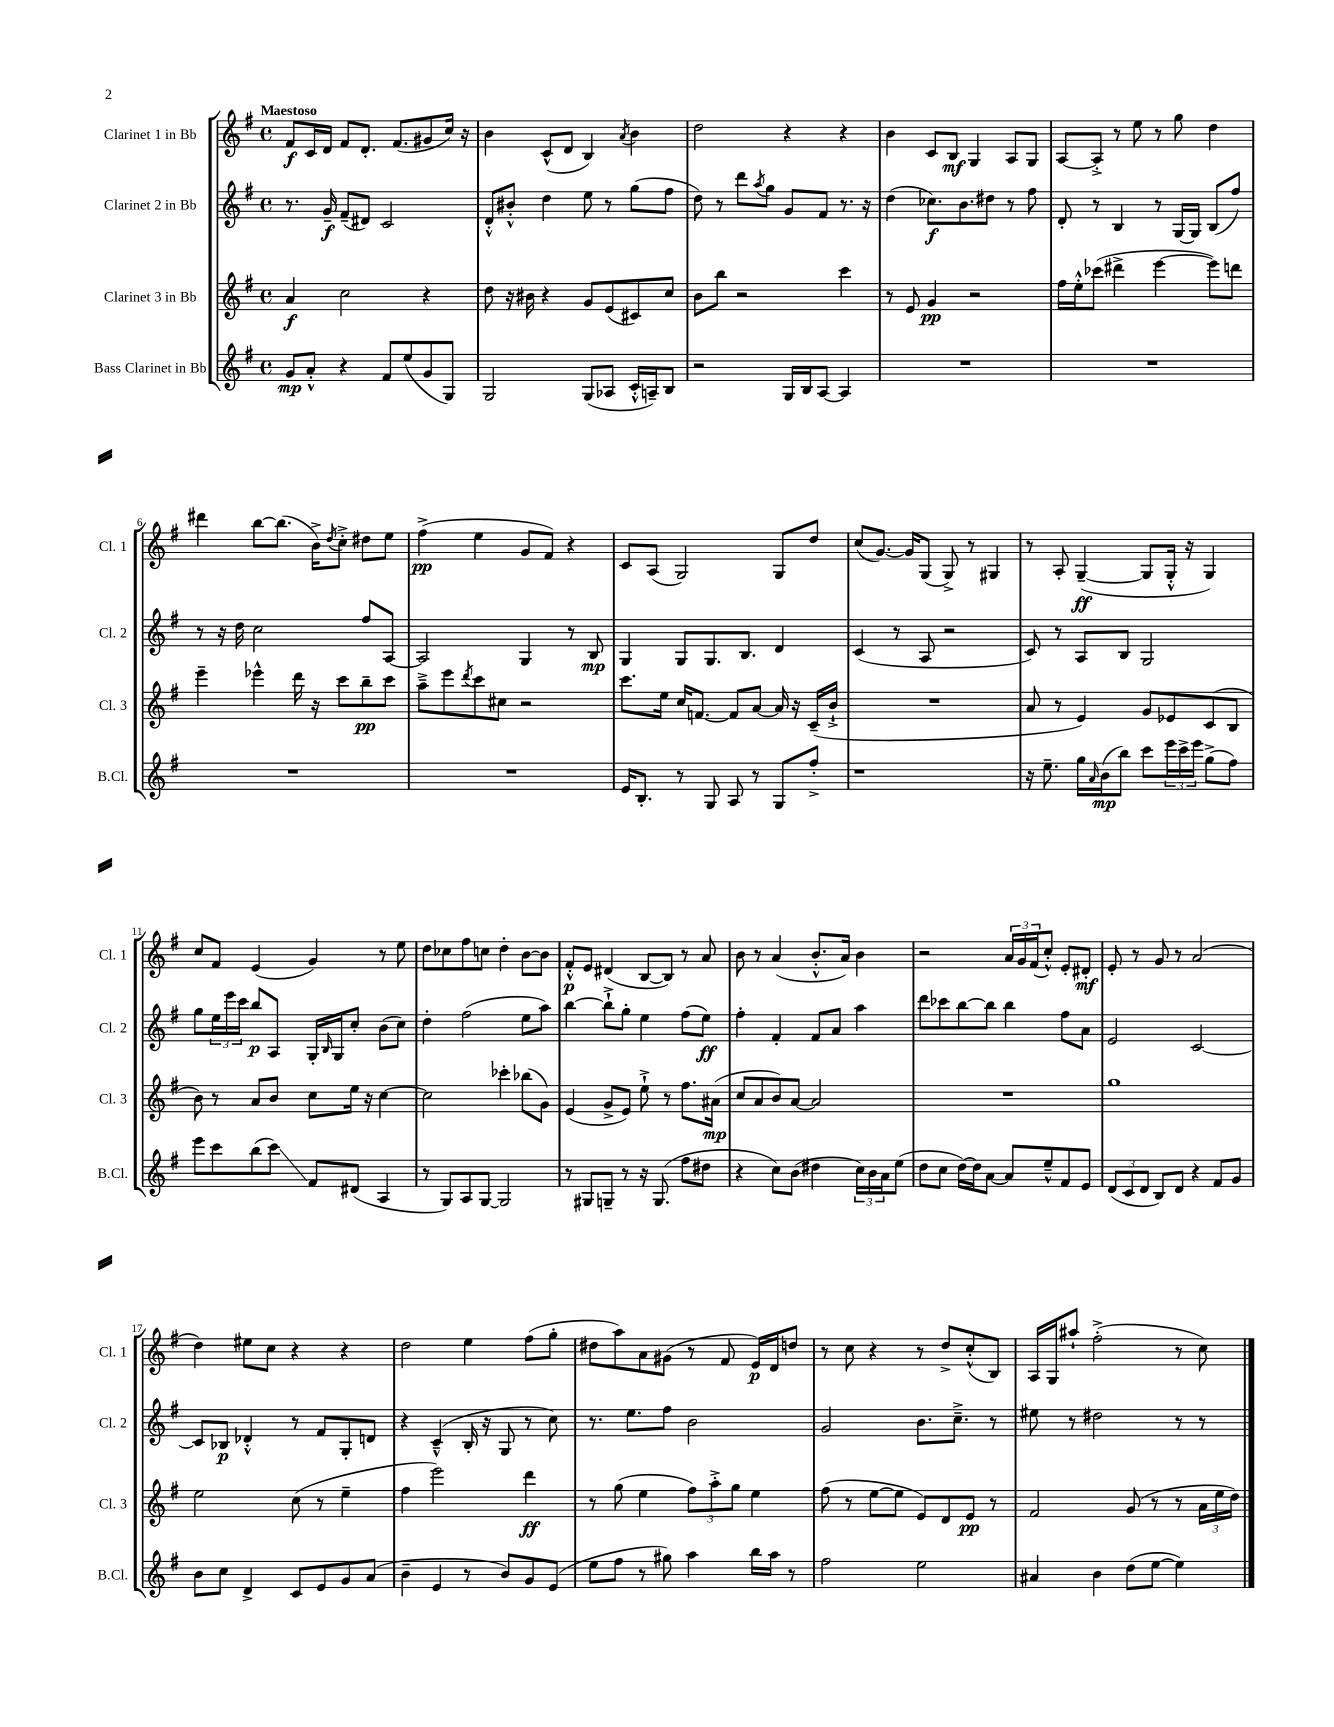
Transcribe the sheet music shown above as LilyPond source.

<<
\new StaffGroup <<
\new Staff = "s0" \with { instrumentName = "Clarinet 1 in Bb" shortInstrumentName = "Cl. 1" } {
    \clef treble \key g \major \defaultTimeSignature \time 4/4 \tempo "Maestoso"
    fis'8\f c'16 d'16 fis'8 d'8.-. fis'8.( gis'8 c''16) r16 |
    b'4 c'8-^( d'8 b4) \acciaccatura { a'8 } b'4 |
    d''2 r4 r4 |
    b'4 c'8 b8\mf g4 a8 g8 |
    a8~ a8-.-> r8 e''8 r8 g''8 d''4 |
    dis'''4 b''8~ b''8.( b'16->) \acciaccatura { d''8 } c''8-.-> dis''8 e''8 |
    fis''4->\pp( e''4 g'8 fis'8) r4 |
    c'8 a8( g2) g8 d''8 |
    c''8( g'8.~) g'16 g8( g8->) r8 gis4 |
    r8 a8-. g4~--\ff( g8 g16-.-^ r16 g4) |
    c''8 fis'8 e'4( g'4) r8 e''8 |
    d''8 ces''8 fis''8 c''8 d''4-. b'8~ b'8 |
    fis'8-.-^\p e'8 dis'4( b8~ b8) r8 a'8 |
    b'8 r8 a'4( b'8.-.-^ a'16) b'4 |
    r2 \tuplet 3/2 { a'16 g'16 fis'16( } c''8-.-^) e'8-. dis'8-.\mf |
    e'8-. r8 g'8 r8 a'2( |
    d''4) eis''8 c''8 r4 r4 |
    d''2 e''4 fis''8( g''8-. |
    dis''8 a''8) a'8 gis'8( r8 fis'8 e'16\p) d'16 d''8 |
    r8 c''8 r4 r8 d''8-> c''8-.-^( b8) |
    a16 g16 ais''8-! fis''2-.->( r8 c''8) \bar "|." |
}
\new Staff = "s1" \with { instrumentName = "Clarinet 2 in Bb" shortInstrumentName = "Cl. 2" } {
    \clef treble \key g \major \defaultTimeSignature \time 4/4
    r8. g'16--\f fis'8--( dis'8) c'2 |
    d'8-.-^ bis'8-.-^ d''4 e''8 r8 g''8( fis''8 |
    d''8) r8 d'''8 \acciaccatura { a''8 } g''8 g'8 fis'8 r8. r16 |
    d''4( ces''8.\f) b'8. dis''8 r8 fis''8 |
    d'8-. r8 b4 r8 g16~ g16 b8( fis''8) |
    r8 r16 d''16 c''2 fis''8 a8~ |
    a2 g4 r8 b8\mp |
    g4 g8 g8. b8. d'4 |
    c'4( r8 a8 r2 |
    c'8) r8 a8 b8 g2 |
    g''8 \tuplet 3/2 { e''16 e'''16 c'''16 } b''8\p a8 g16-. \grace { b16 } g16 c''8-. b'8( c''8) |
    d''4-. fis''2( e''8 a''8) |
    b''4~ b''8-!-> g''8-. e''4 fis''8( e''8\ff) |
    fis''4-. fis'4-. fis'8 a'8 a''4 |
    d'''8 ces'''8 b''8~ b''8 b''4 fis''8 a'8 |
    e'2 c'2~ |
    c'8 bes8\p des'4-.-^ r8 fis'8 g8-. d'8 |
    r4 c'4---^( b16-. r16 g8 r8 c''8) |
    r8. e''8. fis''8 b'2 |
    g'2 b'8. c''8.---> r8 |
    eis''8 r8 dis''2 r8 r8 \bar "|." |
}
\new Staff = "s2" \with { instrumentName = "Clarinet 3 in Bb" shortInstrumentName = "Cl. 3" } {
    \clef treble \key g \major \defaultTimeSignature \time 4/4
    a'4\f c''2 r4 |
    d''8 r16 bis'16 r4 g'8 e'8( cis'8) c''8 |
    b'8 b''8 r2 c'''4 |
    r8 e'8 g'4\pp r2 |
    fis''16 e''16-.-^ ces'''8( dis'''4-> e'''4~ e'''8) d'''8 |
    e'''4-- ees'''4-^ d'''16 r16 c'''8 b''8--\pp c'''8 |
    a''8---> e'''8 \acciaccatura { d'''8 } c'''8 cis''8 r2 |
    c'''8. e''16 c''16 f'8.~ f'8 a'8~ a'16 r16 c'16--( b'16-!-> |
    R1 |
    a'8 r8 e'4) g'8 ees'8 c'8( b8 |
    b'8) r8 a'8 b'8 c''8 e''16 r16 c''4~ |
    c''2 ces'''4-. bes''8( g'8) |
    e'4( g'8-> e'8) e''8-!-> r8 fis''8. ais'16\mp( |
    c''8 a'8 b'8) a'8~ a'2 |
    R1 |
    g''1 |
    e''2 c''8( r8 e''4-- |
    fis''4 e'''2) d'''4\ff |
    r8 g''8( e''4 \tuplet 3/2 { fis''8) a''8-.-> g''8 } e''4 |
    fis''8( r8 e''8~ e''8 e'8) d'8 e'8\pp r8 |
    fis'2 g'8( r8 r8 \tuplet 3/2 { a'16 e''16 d''16) } \bar "|." |
}
\new Staff = "s3" \with { instrumentName = "Bass Clarinet in Bb" shortInstrumentName = "B.Cl." } {
    \clef treble \key g \major \defaultTimeSignature \time 4/4
    g'8\mp a'8-.-^ r4 fis'8 e''8( g'8 g8) |
    g2 g8( aes8 c'16-.-^ a16--) b8 |
    r2 g16 b16 a8~ a4 |
    R1 |
    R1 |
    R1 |
    R1 |
    e'16 b8.-. r8 g8 a8 r8 g8 fis''8-.-> |
    r1 |
    r16 e''8.-- g''16 \grace { a'16 } b'16\mp( b''8) c'''8 \tuplet 3/2 { e'''16 c'''16-> e'''16 } g''8->( fis''8) |
    e'''8 c'''8 b''8( c'''8\glissando) fis'8 dis'8( a4 |
    r8 g8) a8 g8~ g2 |
    r8 gis8 g8-- r8 r16 g8.( fis''8 dis''8 |
    r4 c''8) b'8( dis''4 \tuplet 3/2 { c''16) b'16 a'16 } e''8( |
    d''8 c''8 d''16~) d''16 a'8~ a'8 e''8---^ fis'8 e'8 |
    \tuplet 3/2 { d'8( c'8 d'8 } b8) d'8 r4 fis'8 g'8 |
    b'8 c''8 d'4-> c'8 e'8 g'8 a'8( |
    b'4-- e'4 r8 b'8) g'8 e'8( |
    e''8 fis''8 r8 gis''8) a''4 b''16 a''16 r8 |
    fis''2 e''2 |
    ais'4 b'4 d''8( e''8~ e''4) \bar "|." |
}
>>
>>
